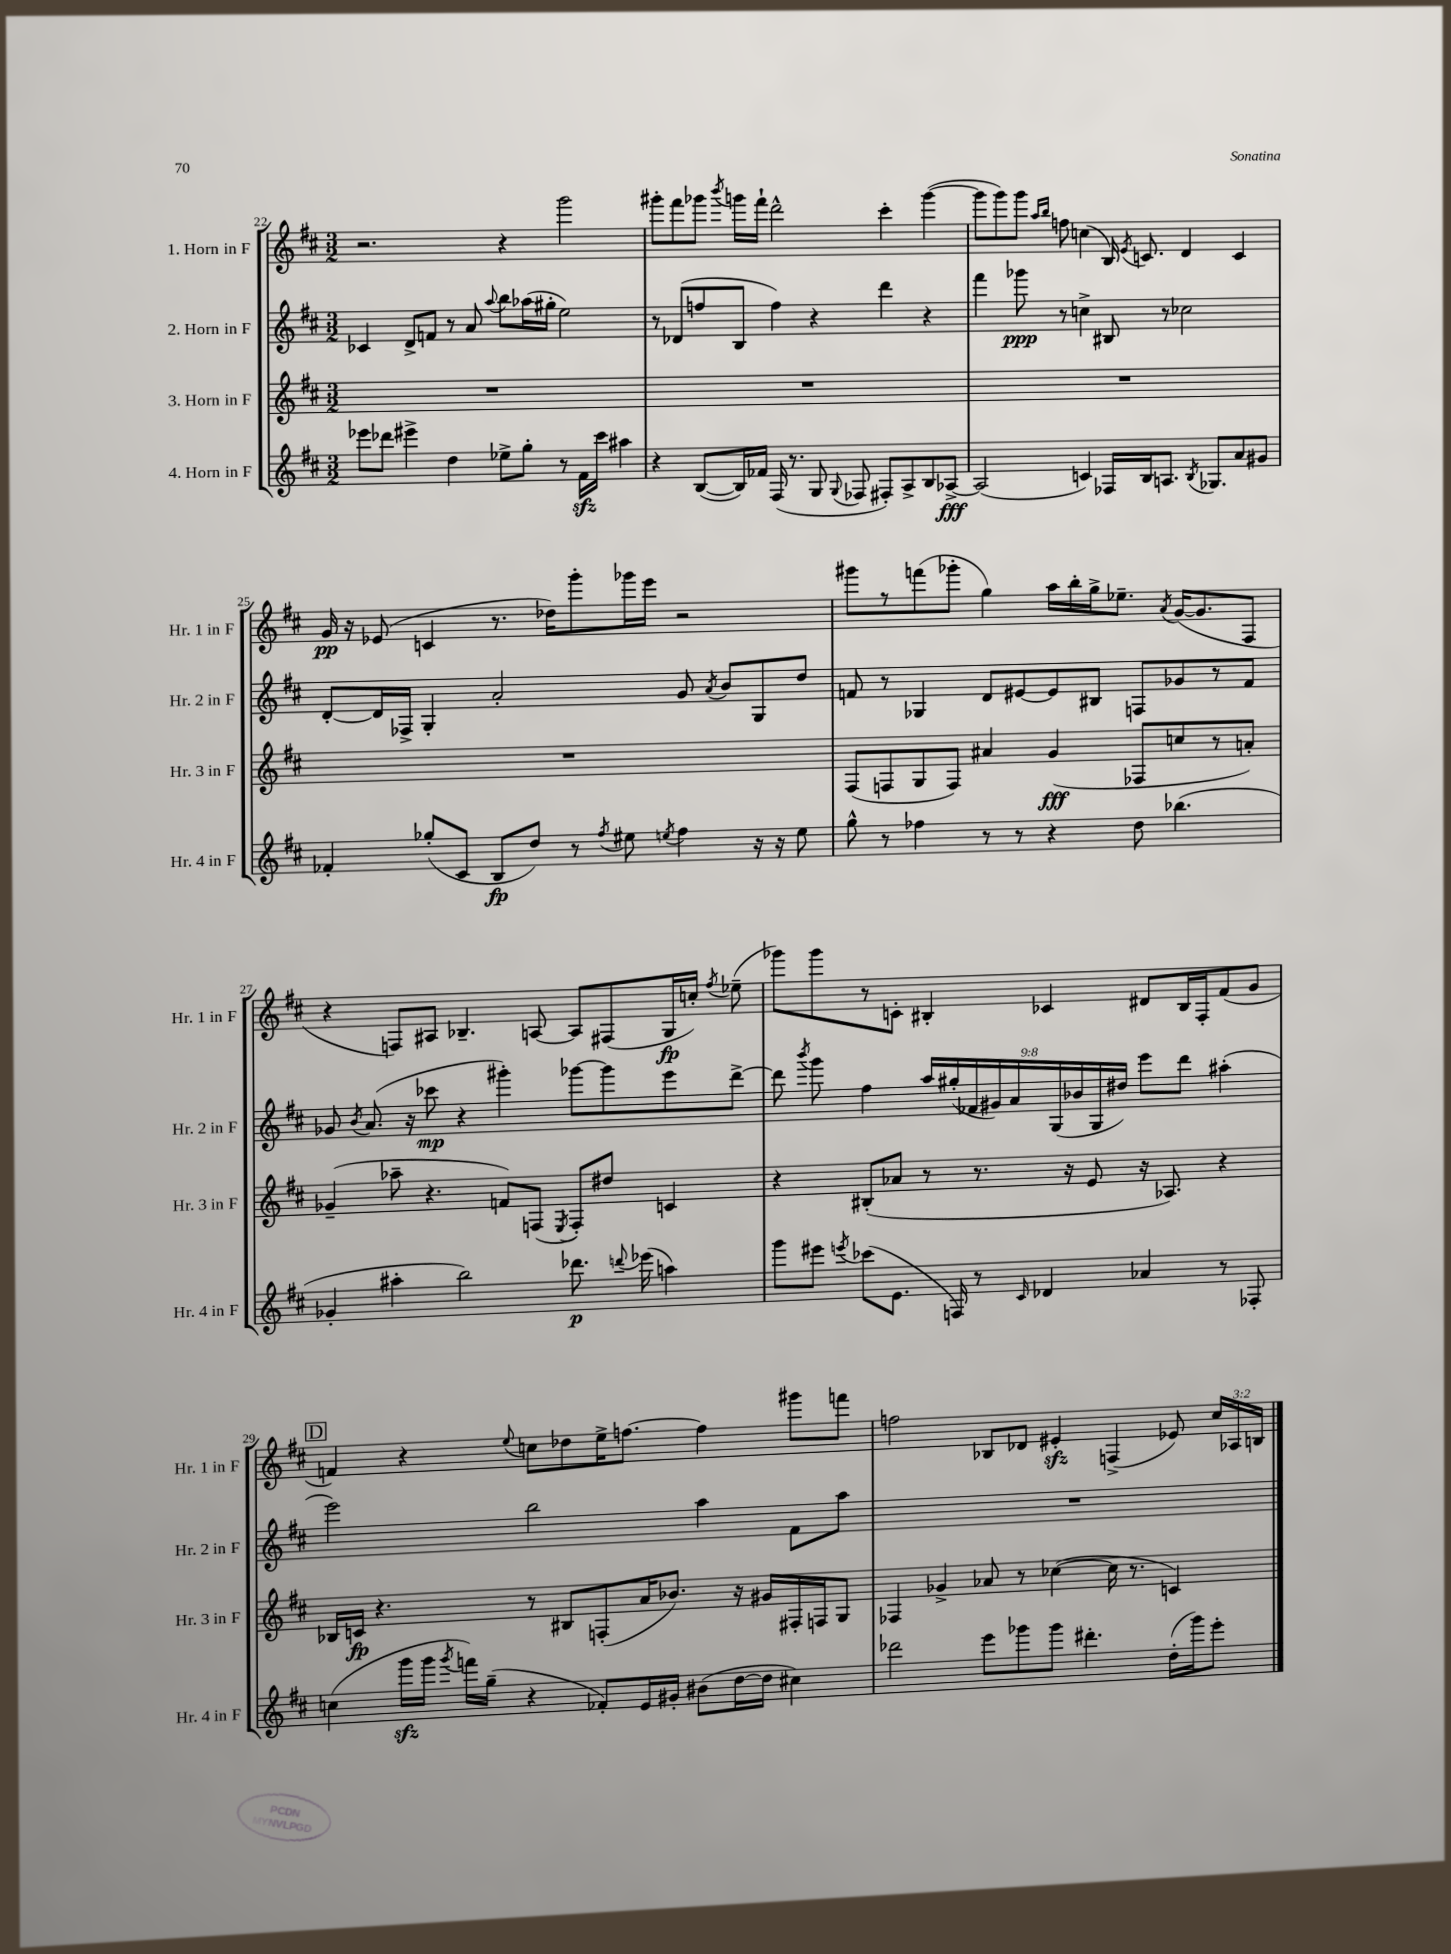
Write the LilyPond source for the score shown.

<<
\new StaffGroup <<
\new Staff = "s0" \with { instrumentName = "1. Horn in F" shortInstrumentName = "Hr. 1 in F" } {
    \clef treble \key d \major \numericTimeSignature \time 3/2 \override Staff.TupletNumber.text = #tuplet-number::calc-fraction-text
    \autoBeamOff r2. r4 g'''2 |
    gis'''8[-. fis'''8 ges'''8] \acciaccatura { b'''8 } g'''16[ fis'''16]-! d'''2-^ cis'''4-. g'''4~( |
    g'''8[ g'''8) g'''8] \grace { a''16[ b''16] } f''8 c''4( b16) \acciaccatura { e'8 } c'8. d'4 c'4 |
    g'16\pp r16 ees'8( c'4 r8. des''16[) g'''8-. ges'''16 e'''16] r2 |
    gis'''8[ r8 f'''8( ges'''8]-. g''4) a''16[ b''16-. g''16-> ees''8.]-- \acciaccatura { a'8 } g'16[~( g'8. fis8] |
    r4 f8[) ais8] bes4.-- a8~ a8[ fis8( g16\fp c''16]-.) \acciaccatura { fis''8 } ees''8--( |
    ges'''8[) ges'''8 r8 c'8]-. bis4-. ces'4 dis'8[ bis16 fis16-. fis'8( g'8] |
    \mark \markup { \box "D" } f'4) r4 \appoggiatura { e''8 } c''8[ des''8 e''16-> f''8.]~ f''4 gis'''8[ f'''8] |
    f''2 bes8[ des'8] eis'4-.\sfz f4->( ees'8) \tuplet 3/2 { cis''16[ aes16 b16] } \bar "|." |
}
\new Staff = "s1" \with { instrumentName = "2. Horn in F" shortInstrumentName = "Hr. 2 in F" } {
    \clef treble \key d \major \numericTimeSignature \time 3/2 \override Staff.TupletNumber.text = #tuplet-number::calc-fraction-text
    \autoBeamOff ces'4 d'8[-> f'8] r8 a'8 \appoggiatura { a''8 } b''8[ aes''16( gis''16]-. e''2) |
    r8 des'8[( f''8 b8] f''4) r4 d'''4 r4 |
    fis'''4 ges'''8\ppp r8 c''4-> bis8 r8 ces''2 |
    d'8[~-. d'16 fes16]-> g4-. a'2-. g'8 \acciaccatura { a'8 } b'8[ g8 d''8] |
    f'8 r8 ges4 d'8[ eis'8~ eis'8 bis8] f8[ ges'8 r8 f'8] |
    ges'8 \acciaccatura { b'8 } a'8.( r16 ces'''8\mp r4 gis'''4-.) ges'''8[~ ges'''8 e'''8 d'''8]~-> |
    d'''8 \acciaccatura { b'''8 } g'''8 fis''4 \tuplet 9/8 { a''16[ gis''16-.( fes'16 gis'16) a'16 g16( bes'16 g16 dis''16]) } e'''8[ d'''8] ais''4-.( |
    \mark \markup { \box "D" } e'''2) b''2 a''4 fis'8[ a''8] |
    R1. \bar "|." |
}
\new Staff = "s2" \with { instrumentName = "3. Horn in F" shortInstrumentName = "Hr. 3 in F" } {
    \clef treble \key d \major \numericTimeSignature \time 3/2
    \autoBeamOff R1. |
    R1. |
    R1. |
    R1. |
    fis8[( f8 g8 f8]) ais'4 g'4\fff( fes8[ c''8 r8 a'8]-.) |
    ges'4--( aes''8-- r4. f'8[) f8]( \acciaccatura { e8 } f8[-.) dis''8] c'4 |
    r4 bis8[-.( aes'8] r8 r8. r16 e'8 r16 aes8.) r4 |
    \mark \markup { \box "D" } bes16[ c'16]\fp r4. r8 bis8[ f8-.( a'16 bes'8.]) r16 gis'16[ fis16-. f16 g8] |
    fes4 ges'4-> aes'8 r8 ces''4~( ces''16 r8. c'4) \bar "|." |
}
\new Staff = "s3" \with { instrumentName = "4. Horn in F" shortInstrumentName = "Hr. 4 in F" } {
    \clef treble \key d \major \numericTimeSignature \time 3/2
    \autoBeamOff ees'''8[ des'''8] eis'''4-> d''4 ees''8[-> g''8]-. r8 fis'16[\sfz cis'''16] ais''4 |
    r4 b8[~( b16) fes'16] fis16( r8. g8 \appoggiatura { g8 } fes8 fis8[-.) a8-> b8 aes8]~->\fff |
    aes2( c'4) fes16[ b16 a8.] \acciaccatura { b8 } ges8.[ a'8 gis'8] |
    fes'4-. ges''8[-.( cis'8] b8[\fp d''8]) r8 \acciaccatura { fis''8 } eis''8 \acciaccatura { e''8 } fis''4 r16 r16 e''8 |
    g''8-^ r8 fes''4 r8 r8 r4 d''8 bes''4.( |
    ges'4-. ais''4-. b''2) des'''8.\p \appoggiatura { d'''8 } ees'''16( a''4) |
    g'''8[ eis'''8] \acciaccatura { e'''8 } ces'''8[( e'8.] f16) r8 \grace { cis'16 } des'4 aes'4 r8 fes8-. |
    \mark \markup { \box "D" } c''4( g'''16[\sfz g'''16] \acciaccatura { g'''8 } f'''16[) g''16]--( r4 fes'8[-.) e'16 gis'16]-. bis'8[( d''16~ d''16] cis''4) |
    des'''2 e'''8[ ges'''8 ges'''8] dis'''4.-. d''16[-.( ges'''16) e'''8]-. \bar "|." |
}
>>
>>
\layout { \context { \Score currentBarNumber = #22 } }
